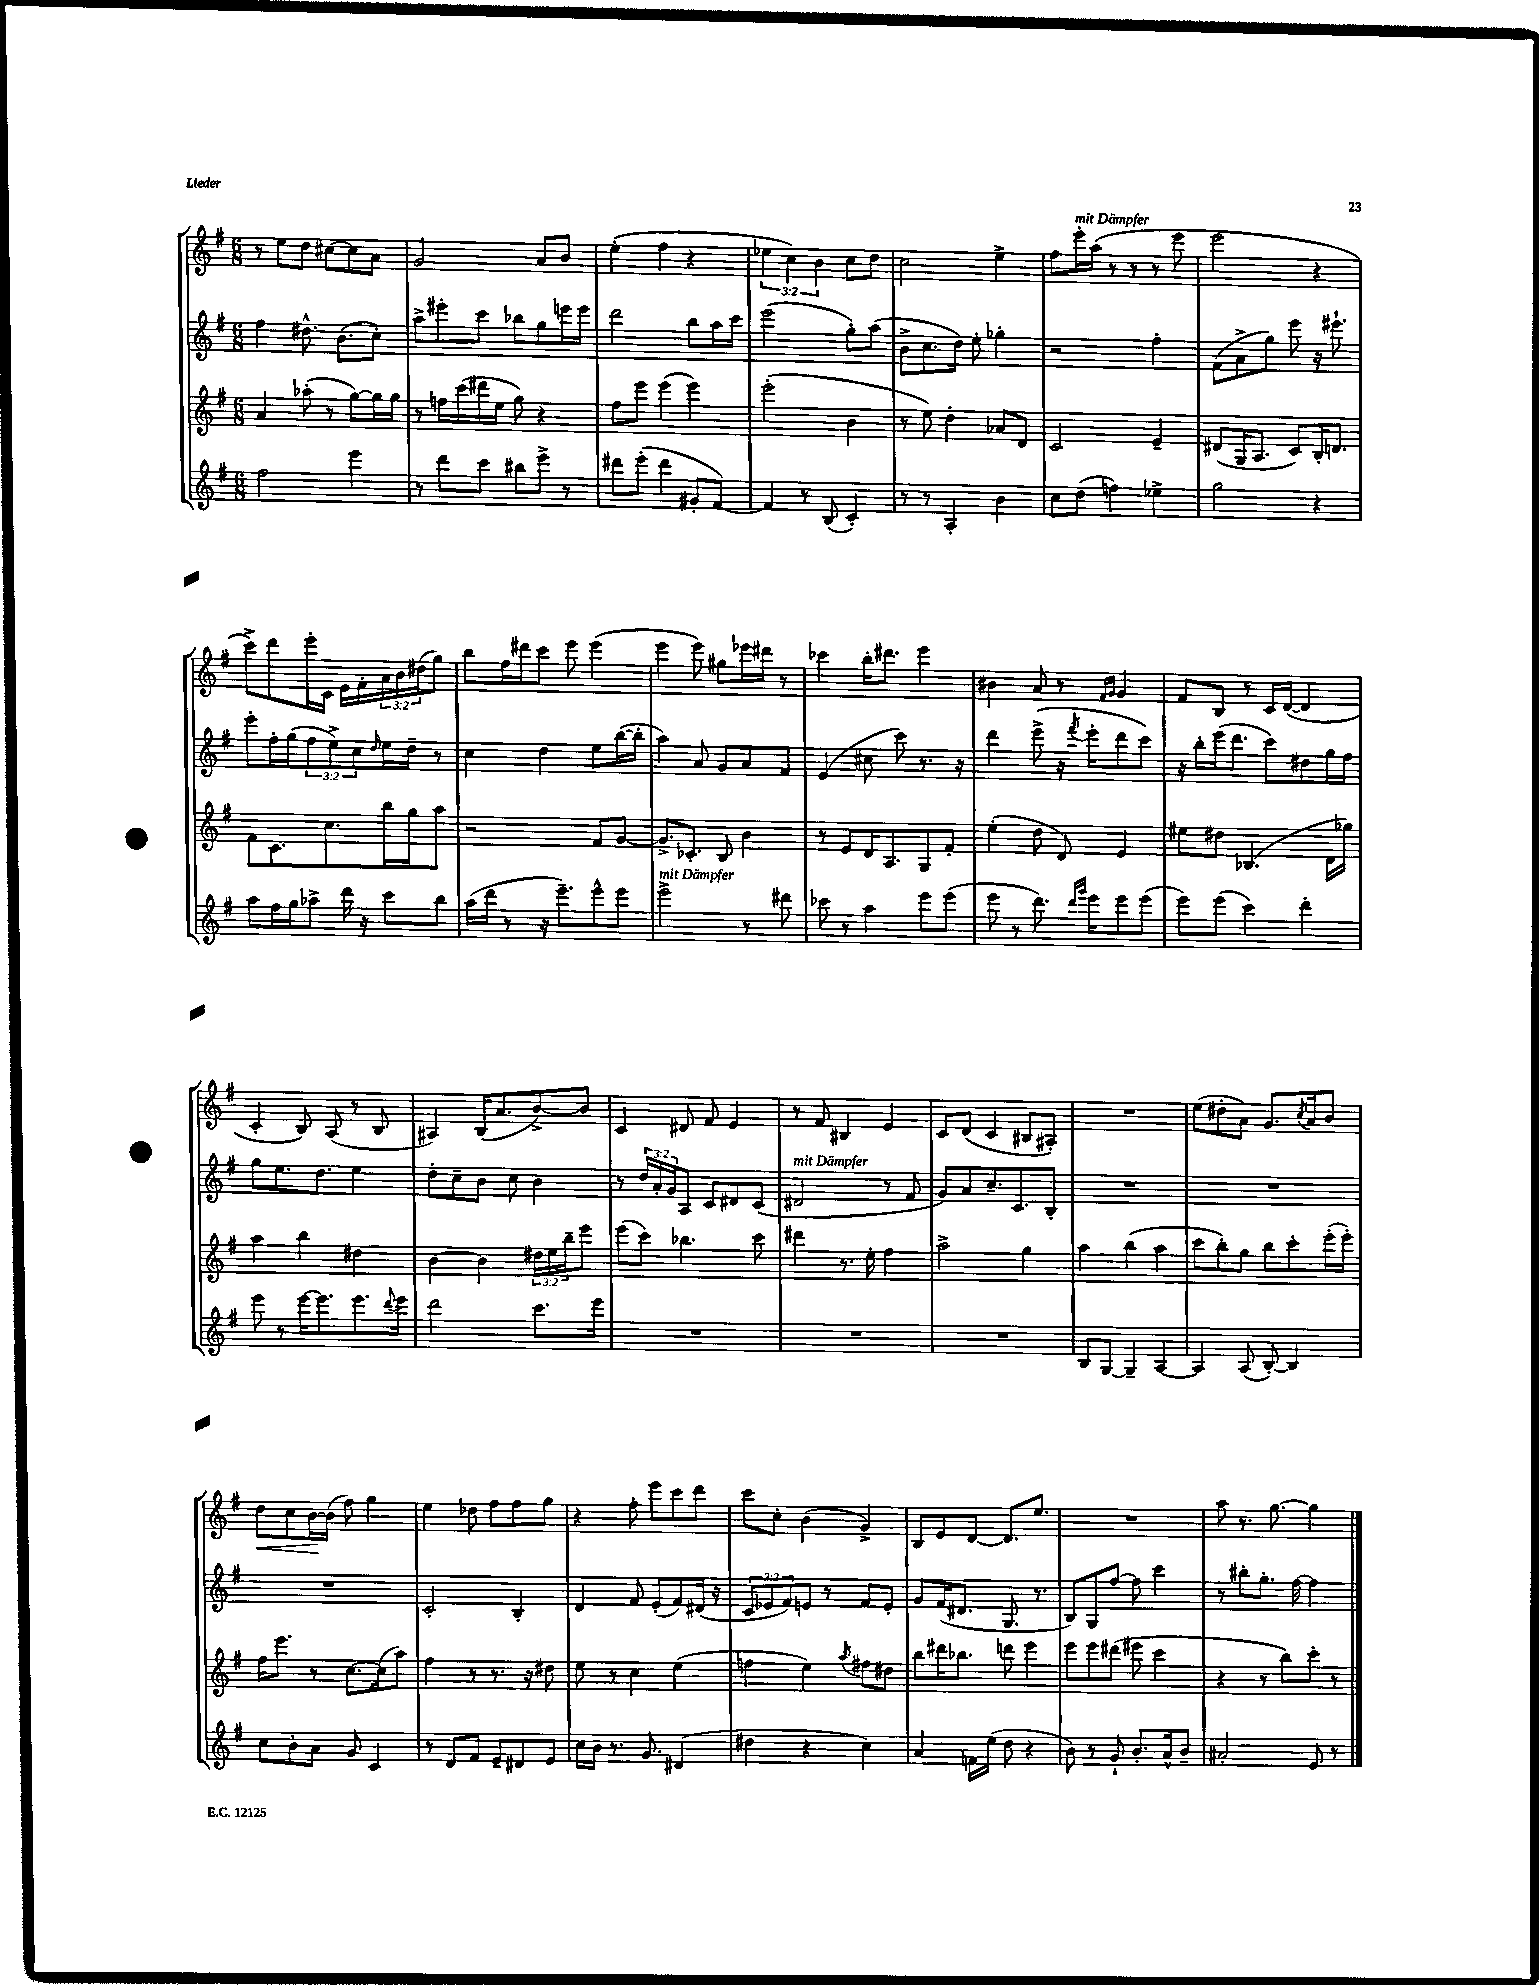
<<
\new StaffGroup <<
\new Staff = "s0" {
    \clef treble \key g \major \numericTimeSignature \time 6/8 \override Staff.TupletNumber.text = #tuplet-number::calc-fraction-text
    r8 e''8 d''8 cis''8~ cis''8 a'8 |
    g'2 a'8 b'8 |
    e''4-.( fis''4 r4 |
    \tuplet 3/2 { ees''4 c''4) b'4 } c''8 d''8 |
    c''2 e''4-> |
    fis''8 e'''16-.^\markup { \italic "mit Dämpfer" } a''16( r8 r8 r8 e'''8 |
    e'''2 r4 |
    c'''8->) d'''8 e'''16-. c'16 e'16 fis'16-. \tuplet 3/2 { a'16 b'16 dis''16( } g''8) |
    b''8 fis''16 dis'''16 c'''8 e'''8 e'''4( |
    e'''4 e'''8) gis''8 ees'''16 dis'''16 r8 |
    ces'''4 b''16-. dis'''8. e'''4 |
    bis'4 a'8 r8 \grace { fis'16 g'16 } g'4 |
    fis'8 b8 r8 c'16 d'16~( d'4 |
    c'4-. b8) a8( r8 b8 |
    ais4) b16( a'8. b'8~->) b'8 |
    c'4 dis'8 fis'8 e'4 |
    r8 fis'8 bis4 e'4 |
    c'8 d'8( c'4 bis8 ais8-.) |
    R2. |
    e''8( dis''8-. a'8) g'8. \acciaccatura { c''8 } a'16 b'8 |
    d''8\< c''8 b'16~\! b'16( fis''8) g''4 |
    e''4 des''8 fis''8 fis''8 g''8 |
    r4 fis''8-. e'''8 c'''8 d'''8 |
    c'''8 c''8-. b'4( g'4->) |
    b8 e'8 d'8~ d'8. e''8. |
    R2. |
    a''8 r8. g''8.~ g''4 \bar "|." |
}
\new Staff = "s1" {
    \clef treble \key g \major \numericTimeSignature \time 6/8 \override Staff.TupletNumber.text = #tuplet-number::calc-fraction-text
    fis''4 dis''8.-^ b'8.( c''8-.) |
    a''8-> eis'''8-. c'''8 bes''8 g''8 e'''16 e'''16 |
    d'''2 b''8 a''16 c'''16 |
    e'''2( g''8-.) a''8( |
    b'8-> c''8. d''16) e''8-. ges''4-. |
    r2 fis''4-. |
    fis'8( a'8-> g''8) e'''8 r16 eis'''8.-! |
    e'''8-. fis''16-. g''16( \tuplet 3/2 { fis''8 e''8->) c''8 } \grace { d''16 } e''16 d''16-- r8 |
    c''4 d''4 e''8 b''16~( b''16-. |
    a''4) a'8 g'8 a'8 fis'8 |
    e'4( cis''8 c'''8) r8. r16 |
    d'''4 e'''8->( r16 \acciaccatura { fis'''8 } e'''16-. d'''8 c'''8) |
    r16 b''16-. e'''16( d'''8. c'''8) dis''8 g''16 fis''16 |
    g''8 e''8. d''8. e''4 |
    d''8-. c''8-- b'8 c''8 b'4 |
    r8 \tuplet 3/2 { d''16 a'16-. g'16 } a8 c'8 dis'8 c'8( |
    dis'2^\markup { \italic "mit Dämpfer" } r8 fis'8 |
    g'8) a'8 c''8.-- c'8. b8-. |
    R2. |
    R2. |
    R2. |
    c'2-. b4-. |
    d'4 fis'8 e'8-.( fis'8) dis'16( r16 |
    \tuplet 3/2 { c'8 ees'8 fis'8) } e'8 r8 fis'8 e'8-. |
    g'8 fis'16( dis'8. g8. r8. |
    b8) g8 fis''8~ fis''8 c'''4 |
    r8 bis''8-. g''8.-. fis''16~ fis''4 \bar "|." |
}
\new Staff = "s2" {
    \clef treble \key g \major \numericTimeSignature \time 6/8 \override Staff.TupletNumber.text = #tuplet-number::calc-fraction-text
    a'4 aes''8-.( r8 g''8~) g''16 g''16 |
    r8 f''16 c'''16( dis'''16 e''16 g''8) r4 |
    fis''8 e'''8 e'''4( e'''4) |
    e'''2-.( b'4 |
    r8 e''8) d''4-. aes'8 d'8 |
    c'2 e'4-- |
    dis'8( g16 a8. c'8) b16-. d'8. |
    fis'8 c'8. c''8. b''16 g''16 a''8 |
    r2 fis'8 g'8~ |
    g'8.-> ces'8.-. b8 b'4 |
    r8 e'8 d'16 a8. g8 fis'8-. |
    e''4-.( d''8 d'8) e'4 |
    eis''8 dis''8 bes4.( d'16 ges''16) |
    a''4 b''4 dis''4 |
    b'4~ b'4 \tuplet 3/2 { dis''16 e''16 b''16-- } e'''8 |
    e'''8( c'''8) bes''4. c'''8 |
    dis'''4 r8. e''16-. fis''4 |
    a''2-> g''4 |
    a''4 b''4( a''4 |
    c'''8 b''8-.) g''8 b''8 c'''8-. e'''16-.( e'''16-.) |
    fis''16 e'''8. r8 c''8.~ c''16( a''8) |
    fis''4 r8 r8. r16 dis''8 |
    e''8 r8 c''4 e''4( |
    f''4 e''4) \acciaccatura { a''8 } fis''8 dis''8 |
    b''8 dis'''16 bes''8. d'''8 e'''4 |
    e'''8 e'''8 dis'''8( eis'''8 c'''4 |
    r4 r8 b''8) c'''8-. r8 \bar "|." |
}
\new Staff = "s3" {
    \clef treble \key g \major \numericTimeSignature \time 6/8
    fis''2 e'''4 |
    r8 d'''8 c'''8 bis''8 e'''8-> r8 |
    dis'''8 e'''8-.( dis'''4 gis'8-. fis'8~) |
    fis'4 r8 b8( c'4-.) |
    r8 r8 a4-. b'4 |
    c''8 d''8( f''4) ees''4-> |
    g''2 r4 |
    a''8 fis''16 g''16 aes''8-> d'''16 r16 c'''8 b''8 |
    a''16( d'''16 r8 r16 e'''8.--) e'''8-^ e'''8 |
    e'''2->^\markup { \italic "mit Dämpfer" } r8 dis'''8 |
    ces'''8 r8 a''4 e'''8 e'''8( |
    e'''8 r8 d'''8.) \grace { d'''16 g'''16 } e'''16 e'''8 e'''8( |
    e'''8) e'''8( c'''4) d'''4-. |
    e'''8 r8 e'''16~ e'''8. e'''8. \appoggiatura { d'''8 } e'''16 |
    d'''2 c'''8. e'''16 |
    R2. |
    R2. |
    R2. |
    b8 g8~ g4-- a4~ |
    a4 a8( b8~-.) b4 |
    c''8 b'8-. a'8 g'8 c'4 |
    r8 d'8 fis'8 e'8-- dis'8 e'8 |
    c''16 b'16 r8. g'8. dis'4( |
    dis''4 r4 c''4) |
    a'4 f'16 e''16( d''8 r4 |
    b'8) r8 g'8-! b'8.-. a'16-^ b'8-- |
    ais'2-. e'8 r8 \bar "|." |
}
>>
>>
\layout { \context { \Score \remove "Bar_number_engraver" } }
